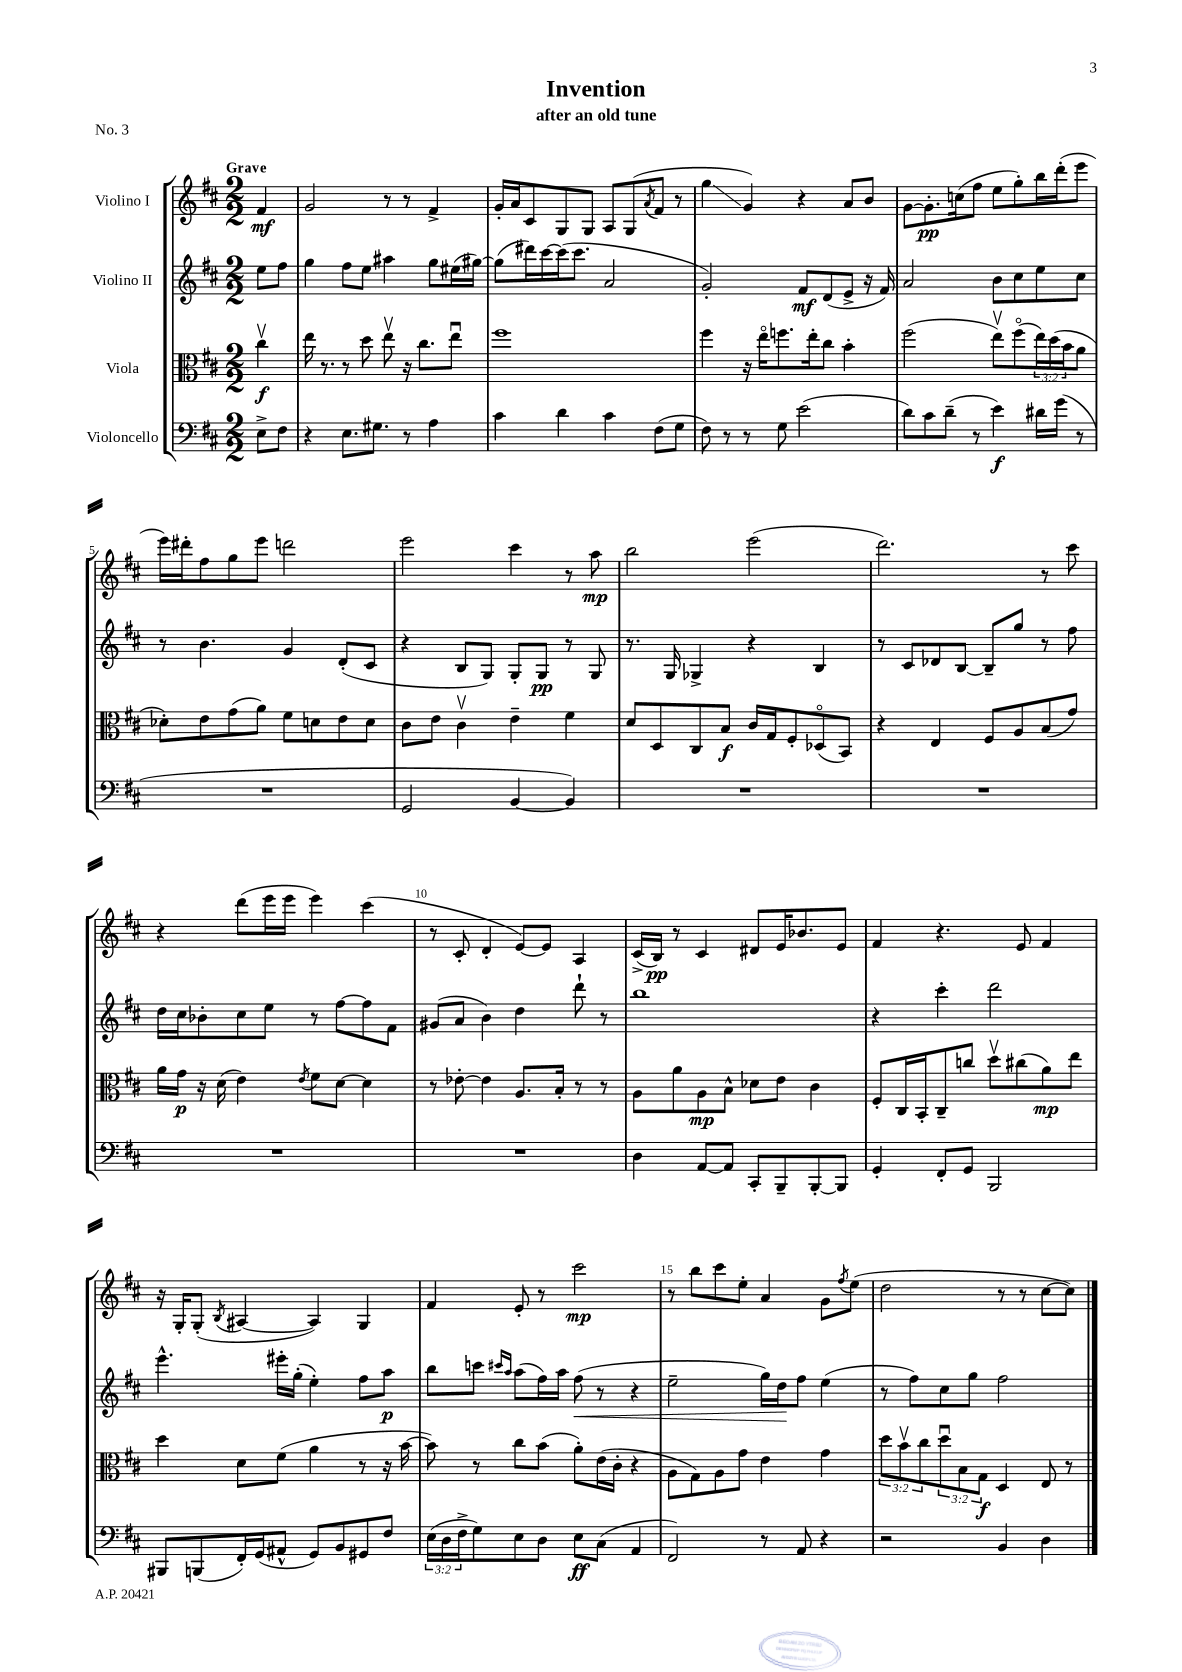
\header { title = "Invention" subtitle = "after an old tune" piece = "No. 3" }
<<
\new StaffGroup <<
\new Staff = "s0" \with { instrumentName = "Violino I" } {
    \clef treble \key d \major \numericTimeSignature \time 2/2 \partial 4 \tempo "Grave"
    fis'4\mf |
    g'2 r8 r8 fis'4-> |
    g'16-. a'16 cis'8 g8 g8 a8 g8( \acciaccatura { a'8 } fis'8 r8 |
    g''4\glissando g'4) r4 a'8 b'8 |
    g'8~ g'8.-.\pp c''16( fis''8 e''8 g''8-.) b''16 d'''16-.( e'''8 |
    e'''16) dis'''16-. fis''8 g''8 e'''8 d'''2 |
    e'''2 cis'''4 r8 a''8\mp |
    b''2 e'''2( |
    d'''2.) r8 cis'''8 |
    r4 d'''8( e'''16 e'''16 e'''4) cis'''4( |
    r8 cis'8-. d'4-. e'8~) e'8 a4 |
    cis'16->( b16\pp) r8 cis'4 dis'8 e'16 bes'8. e'8 |
    fis'4 r4. e'8 fis'4 |
    r16 g16-. g8-.( \acciaccatura { b8 } ais4~ ais4) g4 |
    fis'4 e'8-. r8 cis'''2\mp |
    r8 b''8 cis'''8 e''8-. a'4 g'8 \acciaccatura { fis''8 } e''8( |
    d''2 r8 r8 cis''8~ cis''8) \bar "|." |
}
\new Staff = "s1" \with { instrumentName = "Violino II" } {
    \clef treble \key d \major \numericTimeSignature \time 2/2 \partial 4
    e''8 fis''8 |
    g''4 fis''8 e''8 ais''4 g''8 eis''16( gis''16~) |
    gis''8( dis'''16) cis'''16~ cis'''16( cis'''8. a'2 |
    g'2-.) fis'8\mf d'8( e'8-> r16 fis'16) |
    a'2 b'8 cis''8 e''8 cis''8 |
    r8 b'4. g'4 d'8-.( cis'8 |
    r4 b8 g8) g8-. g8\pp r8 g8 |
    r8. g16 ges4-> r4 b4 |
    r8 cis'8 des'8 b8~ b8-- g''8 r8 fis''8 |
    d''16 cis''16 bes'8-. cis''8 e''8 r8 fis''8~ fis''8 fis'8 |
    gis'8( a'8 b'4) d''4 d'''8-! r8 |
    b''1 |
    r4 cis'''4-. d'''2 |
    e'''4.-^ eis'''16-. g''16-.( e''4-.) fis''8 a''8\p |
    b''8 c'''8 \grace { cis'''16 a''16 } a''8( fis''16) a''16 fis''8\<( r8 r4 |
    e''2-- g''16) d''16\! fis''8 e''4( |
    r8 fis''8) cis''8 g''8 fis''2 \bar "|." |
}
\new Staff = "s2" \with { instrumentName = "Viola" } {
    \clef alto \key d \major \numericTimeSignature \time 2/2 \override Staff.TupletNumber.text = #tuplet-number::calc-fraction-text \partial 4
    cis''4\upbow\f |
    e''16 r8. r8 d''8 e''8\upbow r16 cis''8. e''8\downbow |
    fis''1 |
    fis''4 r16 e''16\flageolet f''8. e''16-. cis''8 b'4-. |
    fis''2( e''8\upbow) fis''8\flageolet( \tuplet 3/2 { e''16) d''16( b'16 } a'8 |
    des'8-.) e'8 g'8( a'8) fis'8 d'8 e'8 d'8 |
    cis'8 e'8 cis'4\upbow e'4-- fis'4 |
    d'8 d8 cis8 b8\f cis'16 g16 fis8-. des8\flageolet( b,8) |
    r4 e4 fis8 a8 b8( g'8) |
    a'16 g'16\p r16 d'16( e'4) \acciaccatura { e'8 } fis'8 d'8~ d'4 |
    r8 ees'8~-. ees'4 a8. b16-. r8 r8 |
    a8 a'8 a8\mp b8-^ des'8 e'8 cis'4 |
    fis8-. cis16 b,16-. cis8-- c''8 d''8\upbow cis''8( a'8\mp) e''8 |
    d''4 d'8 fis'8( a'4 r8 r16 b'16~ |
    b'8) r8 cis''8 b'8( a'8-.) e'16( cis'16-. r4 |
    a8 g8) a8 g'8 e'4 g'4 |
    \tuplet 3/2 { d''8 b'8\upbow cis''8 } \tuplet 3/2 { d''8\downbow b8 g8\f } d4 e8 r8 \bar "|." |
}
\new Staff = "s3" \with { instrumentName = "Violoncello" } {
    \clef bass \key d \major \numericTimeSignature \time 2/2 \override Staff.TupletNumber.text = #tuplet-number::calc-fraction-text \partial 4
    e8-> fis8 |
    r4 e8. gis8. r8 a4 |
    cis'4 d'4 cis'4 fis8( g8 |
    fis8) r8 r8 g8 e'2( |
    d'8) cis'8 d'8--( r8 e'4\f) dis'16 g'16( r8 |
    R1 |
    g,2 b,4~ b,4) |
    R1 |
    R1 |
    R1 |
    R1 |
    d4 a,8~ a,8 cis,8-. b,,8-- b,,8~-. b,,8 |
    g,4-. fis,8-. g,8 b,,2 |
    bis,,8 b,,8( fis,16-.) g,16( ais,8-^ g,8) b,8 gis,8 fis8 |
    \tuplet 3/2 { e16( d16 fis16-> } g8) e8 d8 e8\ff cis8( a,4 |
    fis,2) r8 a,8 r4 |
    r2 b,4 d4 \bar "|." |
}
>>
>>
\layout { \context { \Score \override BarNumber.break-visibility = ##(#f #t #t) barNumberVisibility = #(every-nth-bar-number-visible 5) } }
